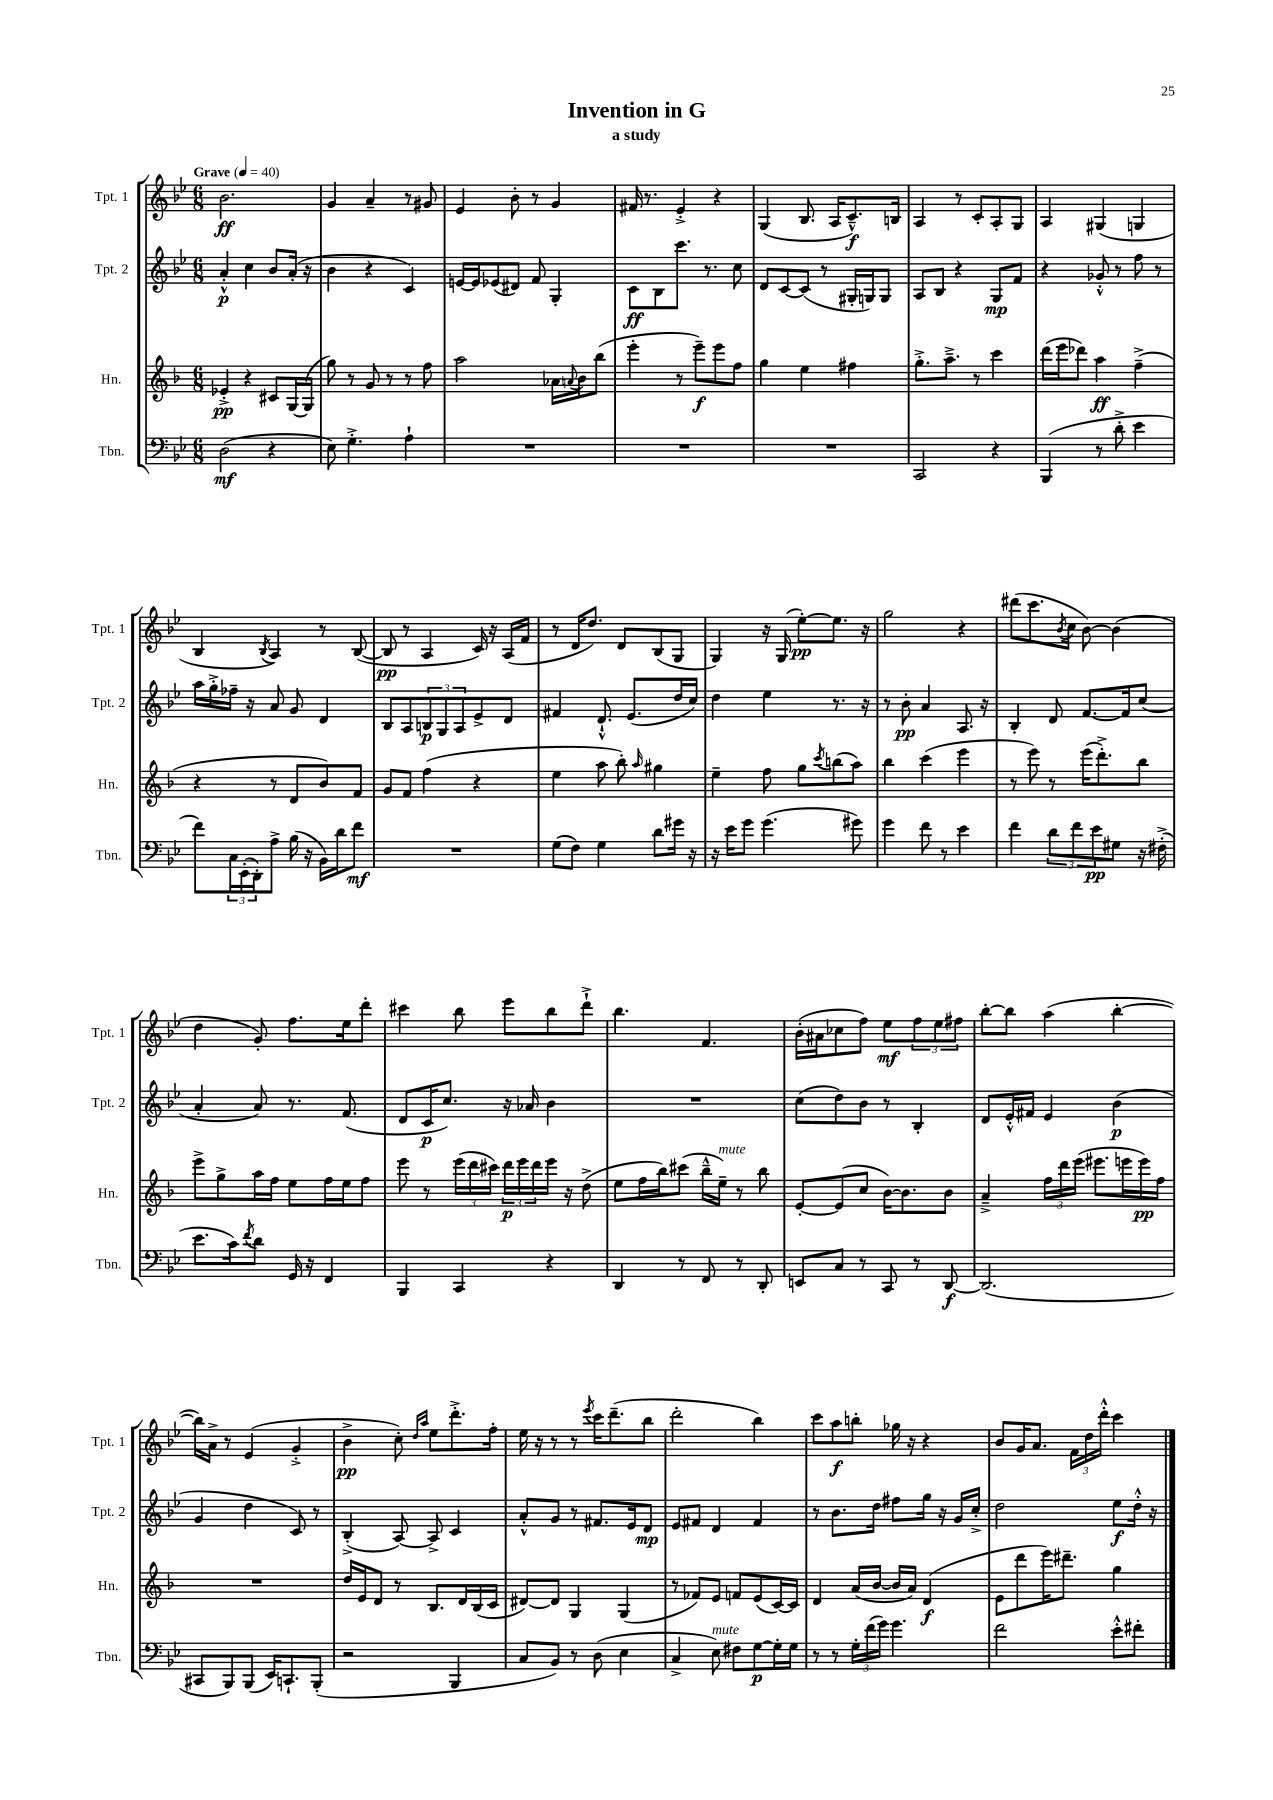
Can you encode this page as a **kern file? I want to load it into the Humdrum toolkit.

**kern	**dynam	**kern	**dynam	**kern	**dynam	**kern	**dynam
*part4	*part4	*part3	*part3	*part2	*part2	*part1	*part1
*staff4	*staff4	*staff3	*staff3	*staff2	*staff2	*staff1	*staff1
*I"Tbn.	*	*I"Hn.	*	*I"Tpt. 2	*	*I"Tpt. 1	*
*I'Tbn.	*	*I'Hn.	*	*I'Tpt. 2	*	*I'Tpt. 1	*
*clefF4	*	*clefG2	*	*clefG2	*	*clefG2	*
*k[b-e-]	*	*k[b-]	*	*k[b-e-]	*	*k[b-e-]	*
*M6/8	*	*M6/8	*	*M6/8	*	*M6/8	*
*MM40	*	*MM40	*	*MM40	*	*MM40	*
=1	=1	=1	=1	=1	=1	=1	=1
!	!	!	!	!	!	!LO:TX:a:B:t=Grave	!
(2D\	mf	4e-X'^/	pp	4a'^^/	p	2.b-\	ff
.	.	4r	.	4cc\	.	.	.
4r	.	8c#X/L	.	8b-/L	.	.	.
.	.	[16G/L	.	(16a'/Jk	.	.	.
.	.	(16G/JJ]	.	16r	.	.	.
=2	=2	=2	=2	=2	=2	=2	=2
8E-\)	.	8gg\)	.	4b-\	.	4g/	.
4.G'^\	.	8r	.	.	.	.	.
.	.	8g/	.	4r	.	4a~/	.
.	.	8r	.	.	.	.	.
4A`\	.	8r	.	4c/)	.	8r	.
.	.	8ff\	.	.	.	8g#X/	.
=3	=3	=3	=3	=3	=3	=3	=3
2.r	.	2aa\	.	[16en/LL	.	4e-/	.
.	.	.	.	16e/J]	.	.	.
.	.	.	.	(8e-X/	.	.	.
.	.	.	.	8d#X/J)	.	8b-'\	.
.	.	.	.	8f/	.	8r	.
.	.	16a-X\LL	.	4G'/	.	4g/	.
.	.	8qqan/	.	.	.	.	.
.	.	16b-\J	.	.	.	.	.
.	.	(8bb-\J	.	.	.	.	.
=4	=4	=4	=4	=4	=4	=4	=4
2.r	.	4eee'\	.	8c\L	ff	16f#X/	.
.	.	.	.	.	.	8.r	.
.	.	.	.	8B-\	.	.	.
.	.	8r	.	8.ccc\J	.	4e-'^/	.
.	.	8eee~\L)	f	.	.	.	.
.	.	.	.	8.r	.	.	.
.	.	8eee\	.	.	.	4r	.
.	.	8ff\J	.	8cc\	.	.	.
=5	=5	=5	=5	=5	=5	=5	=5
2.r	.	4gg\	.	8d/L	.	(4G/	.
.	.	.	.	[8c/	.	.	.
.	.	4ee\	.	(8c/J]	.	8.B-/	.
.	.	.	.	8r	.	.	.
.	.	.	.	.	.	16A/KL	.
.	.	4ff#X\	.	16G#X'/LL	.	8.c~^^/)	f
.	.	.	.	16Gn/J)	.	.	.
.	.	.	.	8G/J	.	.	.
.	.	.	.	.	.	16Bn/Jk	.
=6	=6	=6	=6	=6	=6	=6	=6
2CC/	.	8.gg'^\L	.	8A/L	.	4A/	.
.	.	.	.	8B-/J	.	.	.
.	.	8.aa~^\J	.	.	.	.	.
.	.	.	.	4r	.	8r	.
.	.	8r	.	.	.	8c'/L	.
4r	.	4ccc\	.	8G/L	mp	8A'/	.
.	.	.	.	8f/J	.	8G/J	.
=7	=7	=7	=7	=7	=7	=7	=7
(4BBB-/	.	(16ddd\LL	.	4r	.	4A/	.
.	.	16eee\J	.	.	.	.	.
.	.	8ddd-X\J)	.	.	.	.	.
8r	.	4aa\	ff	8g-X'^^/	.	(4G#X/	.
8d'^\	.	.	.	8r	.	.	.
4e-\	.	(4ff~^\	.	8ff\	.	4Gn/	.
.	.	.	.	8r	.	.	.
!!LO:LB:g=z
=8	=8	=8	=8	=8	=8	=8	=8
8f\L)	.	4r	.	16aa\LL	.	4B-/	.
.	.	.	.	16gg'^\	.	.	.
24C\L	.	.	.	16ff-X~\JJ	.	.	.
(24EE-'\	.	.	.	.	.	.	.
.	.	.	.	16r	.	.	.
24DD'\J)	.	.	.	.	.	.	.
.	.	.	.	.	.	8qB-/	.
8A^\J	.	8r	.	8a/	.	4A/)	.
(16B-\	.	8d/L	.	8g/	.	.	.
16r	.	.	.	.	.	.	.
16BB-\LL)	.	8b-/)	.	4d/	.	8r	.
16d\J	.	.	.	.	.	.	.
8f\J	mf	8f/J	.	.	.	([8B-/	.
=9	=9	=9	=9	=9	=9	=9	=9
2.r	.	8g/L	.	8B-/L	.	8B-/]	pp
.	.	8f/J	.	8A/	.	8r	.
.	.	(4ff\	.	12Bn/	p	4A/	.
.	.	.	.	12G/	.	.	.
.	.	.	.	12A/	.	.	.
.	.	4r	.	8e-^/	.	16c/)	.
.	.	.	.	.	.	16r	.
.	.	.	.	8d/J	.	(16A/LL	.
.	.	.	.	.	.	16f/JJ	.
=10	=10	=10	=10	=10	=10	=10	=10
(8G\L	.	4ee\	.	4f#X/	.	8r	.
8F\J)	.	.	.	.	.	16d/KL	.
.	.	.	.	.	.	8.dd/J)	.
4G\	.	8aa\	.	8.d`^^/	.	.	.
.	.	8bb-'\)	.	.	.	8d/L	.
.	.	.	.	(8.e-/L	.	.	.
.	.	16qqaa/	.	.	.	.	.
8d\L	.	4gg#X\	.	.	.	(8B-/	.
16g#X\Jk	.	.	.	16dd/L	.	8G/J	.
16r	.	.	.	16cc/JJ)	.	.	.
=11	=11	=11	=11	=11	=11	=11	=11
16r	.	4ee~\	.	4dd\	.	4G/)	.
16e-\KL	.	.	.	.	.	.	.
8g\J	.	.	.	.	.	.	.
(4.g\	.	8ff\	.	4ee-\	.	16r	.
.	.	.	.	.	.	(16G/	.
.	.	8gg\L	.	.	.	[8ee-'\L)	pp
.	.	8qccc/	.	.	.	.	.
.	.	(8bbn\	.	8.r	.	8.ee-\J]	.
8g#X\)	.	8aa\J)	.	.	.	.	.
.	.	.	.	16r	.	16r	.
=12	=12	=12	=12	=12	=12	=12	=12
4g\	.	4bb-\	.	8r	.	2gg\	.
.	.	.	.	8b-'\	pp	.	.
8f\	.	(4ccc\	.	4a/	.	.	.
8r	.	.	.	.	.	.	.
4e-\	.	4eee\	.	8.A/	.	4r	.
.	.	.	.	16r	.	.	.
=13	=13	=13	=13	=13	=13	=13	=13
4f\	.	8r	.	4B-'/	.	(8ddd#X\L	.
.	.	8eee\)	.	.	.	8.ccc\	.
12d\L	.	8r	.	8d/	.	.	.
.	.	.	.	.	.	8qb-/	.
.	.	.	.	.	.	16cc\Jk	.
12f\	.	.	.	.	.	.	.
.	.	(16eee\KL	.	[8.f/L	.	[8b-\)	.
12e-\	pp	.	.	.	.	.	.
.	.	8.ddd'^\)	.	.	.	.	.
8G#X\J	.	.	.	.	.	(4b-\]	.
.	.	.	.	16f/k]	.	.	.
16r	.	8bb-\J	.	(8cc/J	.	.	.
(16F#X'^\	.	.	.	.	.	.	.
!!LO:LB:g=z
=14	=14	=14	=14	=14	=14	=14	=14
8.e-\L	.	8eee^\L	.	4a'/	.	4dd\	.
.	.	8gg^\	.	.	.	.	.
16c\k)	.	.	.	.	.	.	.
8qf/	.	.	.	.	.	.	.
8d\J	.	16aa\L	.	8a/)	.	8g'/)	.
.	.	16ff\JJ	.	.	.	.	.
16GG/	.	8ee\L	.	8.r	.	8.ff\L	.
16r	.	.	.	.	.	.	.
4FF/	.	16ff\L	.	.	.	.	.
.	.	16ee\J	.	(8.f/	.	16ee-\k	.
.	.	8ff\J	.	.	.	8ddd'\J	.
=15	=15	=15	=15	=15	=15	=15	=15
4BBB-/	.	8eee\	.	8d/L	.	4ccc#X\	.
.	.	8r	.	16c/K	p	.	.
.	.	.	.	8.cc/J)	.	.	.
4CC/	.	(24eee\LL	.	.	.	8bb-\	.
.	.	24ddd\	.	.	.	.	.
.	.	24ccc#X\JJ)	.	.	.	.	.
.	.	24ddd\LL	p	16r	.	8eee-\L	.
.	.	24eee\	.	.	.	.	.
.	.	.	.	16a-X/	.	.	.
.	.	24ddd\	.	.	.	.	.
4r	.	16eee\JJ	.	4b-\	.	8bb-\	.
.	.	16r	.	.	.	.	.
.	.	(8dd^\	.	.	.	8ddd`^\J	.
=16	=16	=16	=16	=16	=16	=16	=16
4DD/	.	8ee\L	.	2.r	.	4.bb-\	.
.	.	16ff\L	.	.	.	.	.
.	.	16bb-\J)	.	.	.	.	.
8r	.	(8ccc#X\J	.	.	.	.	.
8FF/	.	16bb-~^^\LL	.	.	.	4.f/	.
!	!	!LO:TX:a:i:t=mute	!	!	!	!	!
.	.	16ee~\JJ)	.	.	.	.	.
8r	.	8r	.	.	.	.	.
8DD'/	.	8bb-\	.	.	.	.	.
=17	=17	=17	=17	=17	=17	=17	=17
8EEn/L	.	[8e'/L	.	(8cc\L	.	(16b-'\LL	.
.	.	.	.	.	.	16a#X\J	.
8C/J	.	(8e/]	.	8dd\)	.	8cc-X\	.
8r	.	8cc/J	.	8b-\J	.	8ff\J)	.
8CC/	.	[16b-\KL)	.	8r	.	8ee-\L	mf
.	.	8.b-\]	.	.	.	.	.
8r	.	.	.	4B-'/	.	12ff\	.
.	.	.	.	.	.	12ee-\	.
[8DD/	f	8b-\J	.	.	.	.	.
.	.	.	.	.	.	12ff#X\J	.
=18	=18	=18	=18	=18	=18	=18	=18
(2.DD/]	.	4a~^/	.	8d/L	.	[8bb-'\L	.
.	.	.	.	16e-'^^/L	.	8bb-\J]	.
.	.	.	.	16f#X/JJ	.	.	.
.	.	24ff\LL	.	4e-/	.	(4aa\	.
.	.	24ddd\	.	.	.	.	.
.	.	(24eee\JJ	.	.	.	.	.
.	.	8.eee#X\L	.	.	.	.	.
.	.	.	.	(4b-\	p	[4bb-'\	.
.	.	16eeen\L	.	.	.	.	.
.	.	16eee\)	pp	.	.	.	.
.	.	16ff\JJ	.	.	.	.	.
!!LO:LB:g=z
=19	=19	=19	=19	=19	=19	=19	=19
8CC#X/L	.	2.r	.	4g/	.	16bb-\LL])	.
.	.	.	.	.	.	16a^\JJ	.
8BBB-/)	.	.	.	.	.	8r	.
(8BBB-/J	.	.	.	4dd\	.	(4e-/	.
16EE-/KL)	.	.	.	.	.	.	.
8.CCn`/	.	.	.	.	.	.	.
.	.	.	.	8c/)	.	4g'^/	.
(8BBB-'/J	.	.	.	8r	.	.	.
=20	=20	=20	=20	=20	=20	=20	=20
2r	.	16dd/LL	.	(4B-'^/	.	4b-^\	pp
.	.	16e/J	.	.	.	.	.
.	.	8d/J	.	.	.	.	.
.	.	8r	.	[8A/)	.	8cc'\)	.
.	.	.	.	.	.	16qqdd/LL	.
.	.	.	.	.	.	16qqaa/JJ	.
.	.	8.B-/L	.	8A^/]	.	8ee-\L	.
4BBB-/	.	.	.	4c/	.	8.ddd'^\	.
.	.	16d/L	.	.	.	.	.
.	.	(16B-/	.	.	.	.	.
.	.	16c/JJ	.	.	.	16ff'\Jk	.
=21	=21	=21	=21	=21	=21	=21	=21
8C/L	.	[8d#X/L)	.	8a'^^/L	.	16ee-\	.
.	.	.	.	.	.	16r	.
8BB-/J)	.	8d#/J]	.	8g/J	.	8r	.
8r	.	4G/	.	8r	.	8r	.
.	.	.	.	.	.	8qeee-/	.
(8D\	.	.	.	8.f#X/L	.	16ccc\KL	.
.	.	.	.	.	.	(8.ddd~\	.
4E-\	.	(4G/	.	.	.	.	.
.	.	.	.	16e-/k	.	.	.
.	.	.	.	8d/J	mp	8bb-\J	.
=22	=22	=22	=22	=22	=22	=22	=22
4C^/	.	8r	.	8e-/L	.	2ddd'\	.
.	.	8f-X/L)	.	8f#X/J	.	.	.
!LO:TX:a:i:t=mute	!	!	!	!	!	!	!
8E-\)	.	8e/J	.	4d/	.	.	.
8F#X\L	.	8fn/L	.	.	.	.	.
[8G\	p	(8e/	.	4f#/	.	4bb-\)	.
16G'\L]	.	[16c/L)	.	.	.	.	.
16G\JJ	.	16c/JJ]	.	.	.	.	.
=23	=23	=23	=23	=23	=23	=23	=23
8r	.	4d/	.	8r	.	8ccc\L	.
8r	.	.	.	8.b-\L	.	8aa\	f
24G'\LL	.	(16a/LL	.	.	.	8bbn'\J	.
(24f\	.	.	.	.	.	.	.
.	.	[16b-/JJ	.	16dd\Jk	.	.	.
24g\JJ)	.	.	.	.	.	.	.
4.g\	.	16b-/LL]	.	8ff#X\L	.	16gg-X\	.
.	.	16a/JJ)	.	.	.	16r	.
.	.	(4d/	f	16gg\Jk	.	4r	.
.	.	.	.	16r	.	.	.
.	.	.	.	16g/LL	.	.	.
.	.	.	.	16cc'^/JJ	.	.	.
=24	=24	=24	=24	=24	=24	=24	=24
2f\	.	8e\L	.	2dd\	.	8b-/L	.
.	.	8ddd\	.	.	.	16g/K	.
.	.	.	.	.	.	8.a/J	.
.	.	16eee\K)	.	.	.	.	.
.	.	8.ddd#X~\J	.	.	.	.	.
.	.	.	.	.	.	24f\LL	.
.	.	.	.	.	.	24dd\	.
.	.	.	.	.	.	24ddd'^^\JJ	.
8e-'^^\L	.	4gg\	.	8ee-\L	f	4ccc\	.
8f#X'\J	.	.	.	16dd'^^\Jk	.	.	.
.	.	.	.	16r	.	.	.
==	==	==	==	==	==	==	==
*-	*-	*-	*-	*-	*-	*-	*-
